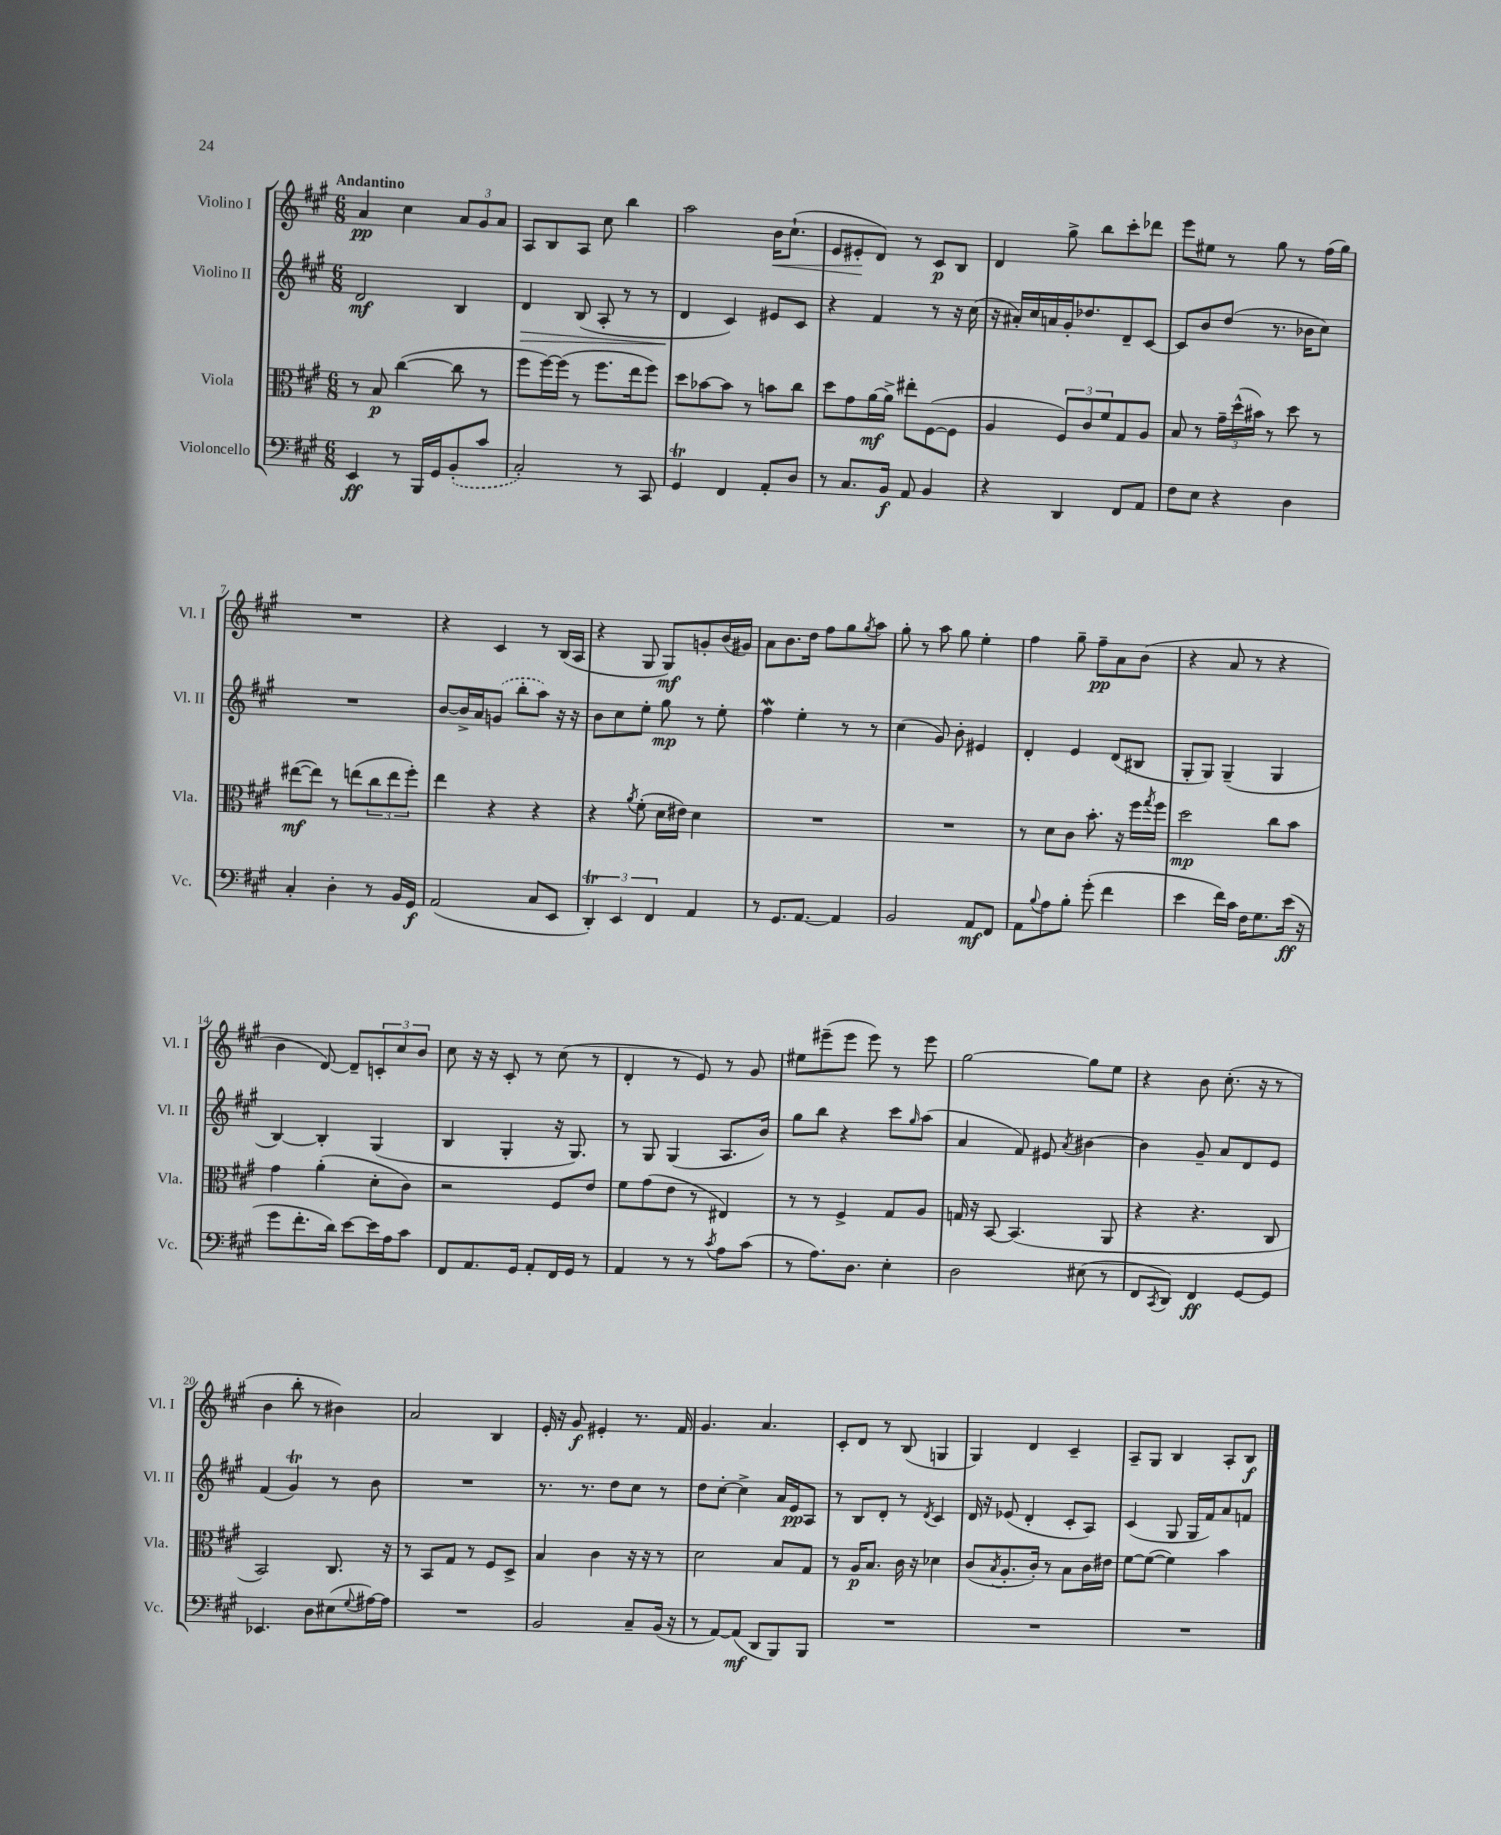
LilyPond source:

<<
\new StaffGroup <<
\new Staff = "s0" \with { instrumentName = "Violino I" shortInstrumentName = "Vl. I" } {
    \clef treble \key a \major \numericTimeSignature \time 6/8 \tempo "Andantino"
    a'4\pp cis''4 \tuplet 3/2 { a'8 gis'8 a'8 } |
    a8 b8 a8 cis''8 b''4 |
    a''2 b'16\< cis''8.-!( |
    e'8 eis'8-.\! d'8) r8 cis'8\p b8 |
    d'4 gis''8-> b''8 cis'''8-. des'''8 |
    e'''8 eis''8 r8 gis''8 r8 fis''16( gis''16) |
    R2. |
    r4 cis'4 r8 b16( a16 |
    r4 gis8 gis8\mf) g'8-. b'16( gis'16) |
    a'8 b'8. d''16 fis''8 gis''8 \acciaccatura { gis''8 } a''8 |
    gis''8-. r8 a''8 gis''8 e''4-. |
    fis''4 gis''8-- fis''8--\pp a'8 b'8( |
    r4 a'8 r8 r4 |
    b'4 d'8~) d'8-- \tuplet 3/2 { c'8-. cis''8 b'8 } |
    cis''8 r16 r16 cis'8-. r8 cis''8( r8 |
    d'4-. r8 e'8) r8 gis'8 |
    eis''8 eis'''8--( eis'''8 eis'''8) r8 eis'''8 |
    gis''2~ gis''8 e''8 |
    r4 b'8 cis''8.-.( r16 r8 |
    b'4 b''8-. r8 bis'4) |
    a'2 b4 |
    e'16-. r16 gis'8\f eis'4-. r8. fis'16 |
    gis'4. a'4. |
    cis'8-. d'8 r8 b8( g4 |
    gis4) d'4 cis'4-- |
    a8-- gis8 b4 a8-. b8\f \bar "|." |
}
\new Staff = "s1" \with { instrumentName = "Violino II" shortInstrumentName = "Vl. II" } {
    \clef treble \key a \major \numericTimeSignature \time 6/8
    d'2\mf b4 |
    d'4\> b8( a8-. r8 r8 |
    d'4\! cis'4) eis'8 cis'8 |
    r4 fis'4 r8 r16 cis''16( |
    r16 ais'16-.) cis''16 a'16 gis'16-. des''8. d'8-- cis'8~ |
    cis'8 b'8 d''8( r8. bes'16 cis''8) |
    R2. |
    b'8~ b'16-> a'16 \once \slurDashed g'8( b''8-. a''8) r16 r16 |
    b'8 cis''8 e''8-. gis''8\mp r8 e''8-. |
    fis''4\mordent e''4-. r8 r8 |
    cis''4( gis'8) b'8-. eis'4 |
    d'4-. e'4 d'8( bis8 |
    gis8-. gis8) gis4--( gis4 |
    b4~) b4-. gis4( |
    b4 gis4-. r16 gis8.) |
    r8 gis8 gis4( a8. b'16) |
    gis''8 b''8 r4 cis'''8 \grace { gis''16 } a''8( |
    a'4 fis'8) eis'8 \acciaccatura { a'8 } bis'4~ |
    bis'4 gis'8-- a'8 d'8 e'8 |
    fis'4( gis'4\trill) r8 b'8 |
    R2. |
    r8. r8. d''8 cis''8 r8 |
    d''8 cis''8~-. cis''4-> a'16 e'16\pp a8 |
    r8 b8 d'8-. r8 \acciaccatura { d'8 } cis'4 |
    d'16 r16 ees'8( d'4-. cis'8-. a8) |
    cis'4( gis8 gis16 fis'16) a'8 f'8 \bar "|." |
}
\new Staff = "s2" \with { instrumentName = "Viola" shortInstrumentName = "Vla." } {
    \clef alto \key a \major \numericTimeSignature \time 6/8
    r8 b8\p cis''4~( cis''8 r8 |
    fis''8 fis''16~) fis''16( r8 fis''8. e''16 fis''8) |
    d''8 bes'8~ bes'8 r8 b'8 cis''8 |
    d''8 gis'8 a'16~\mf a'16-> eis''8-. fis8~( fis8 |
    a4 \tuplet 3/2 { fis8) cis'8 fis'8 } gis8 a8 |
    b8 r8 \tuplet 3/2 { gis'16-- d''16-^( bis'16) } r8 d''8 r8 |
    eis''8~\mf( eis''8) r8 e''8( \tuplet 3/2 { cis''8 e''8 fis''8-.) } |
    e''4 r4 r4 |
    r4 \acciaccatura { a'8 } fis'8-.( d'16 eis'16) d'4 |
    R2. |
    R2. |
    r8 d'8 cis'8 b'8.-. r16 fis''16 \acciaccatura { gis''8 } fis''16 |
    d''2\mp cis''8 b'8 |
    gis'4 a'4-.( d'8-. cis'8) |
    r2 fis8 e'8 |
    fis'8 gis'8( e'8 r8 eis4) |
    r8 r8 fis4-> gis8 a8 |
    g16 r16 b,8~ b,4.( a,8 |
    r4 r4. cis8 |
    b,2) cis8. r16 |
    r8 b,8 gis8 r8 fis8 d8-> |
    b4 cis'4 r16 r16 r8 |
    d'2 b8 gis8 |
    r8 a16\p b8. cis'16 r16 des'4 |
    cis'8( \acciaccatura { b8 } a8.-. cis'16-.) r8 b8 cis'16 eis'16 |
    fis'8~ fis'8~( fis'4) b'4 \bar "|." |
}
\new Staff = "s3" \with { instrumentName = "Violoncello" shortInstrumentName = "Vc." } {
    \clef bass \key a \major \numericTimeSignature \time 6/8
    e,4\ff r8 b,,16 gis,16 \once \slurDashed b,8-.( cis'8 |
    cis2-.) r8 cis,8 |
    gis,4\trill fis,4 a,8-. d8 |
    r8 cis8. b,16\f a,8 b,4 |
    r4 d,4 fis,8 a,8 |
    fis8 e8 r4 d4 |
    cis4-. d4-. r8 b,16 gis,16\f |
    a,2( cis8 e,8 |
    \tuplet 3/2 { d,4-.\trill) e,4 fis,4 } a,4 |
    r8 gis,8. a,8.~ a,4 |
    b,2 a,8\mf fis,8 |
    a,8 \appoggiatura { b8 } a8 b8-. gis'8-.( fis'4 |
    e'4 fis'16) cis'16 fis16 gis8. e'16\ff( r16 |
    gis'8 fis'8.-. d'16) e'8~ e'16 a16 cis'8 |
    fis,8 a,8. gis,16 a,8-. fis,16 gis,16 r8 |
    a,4 r8 r8 \acciaccatura { cis'8 } a8 cis'8( |
    r8 a8.) d8. e4-. |
    d2 eis8( r8 |
    fis,8 \acciaccatura { cis,8 } d,8) fis,4\ff gis,8~ gis,8 |
    ees,4. d8 eis8( \appoggiatura { gis8 } ais16~) ais16 |
    R2. |
    b,2 cis8-- b,16( r16 |
    r8 a,8~) a,8\mf( d,8 b,,8) b,,8 |
    R2. |
    R2. |
    R2. \bar "|." |
}
>>
>>
